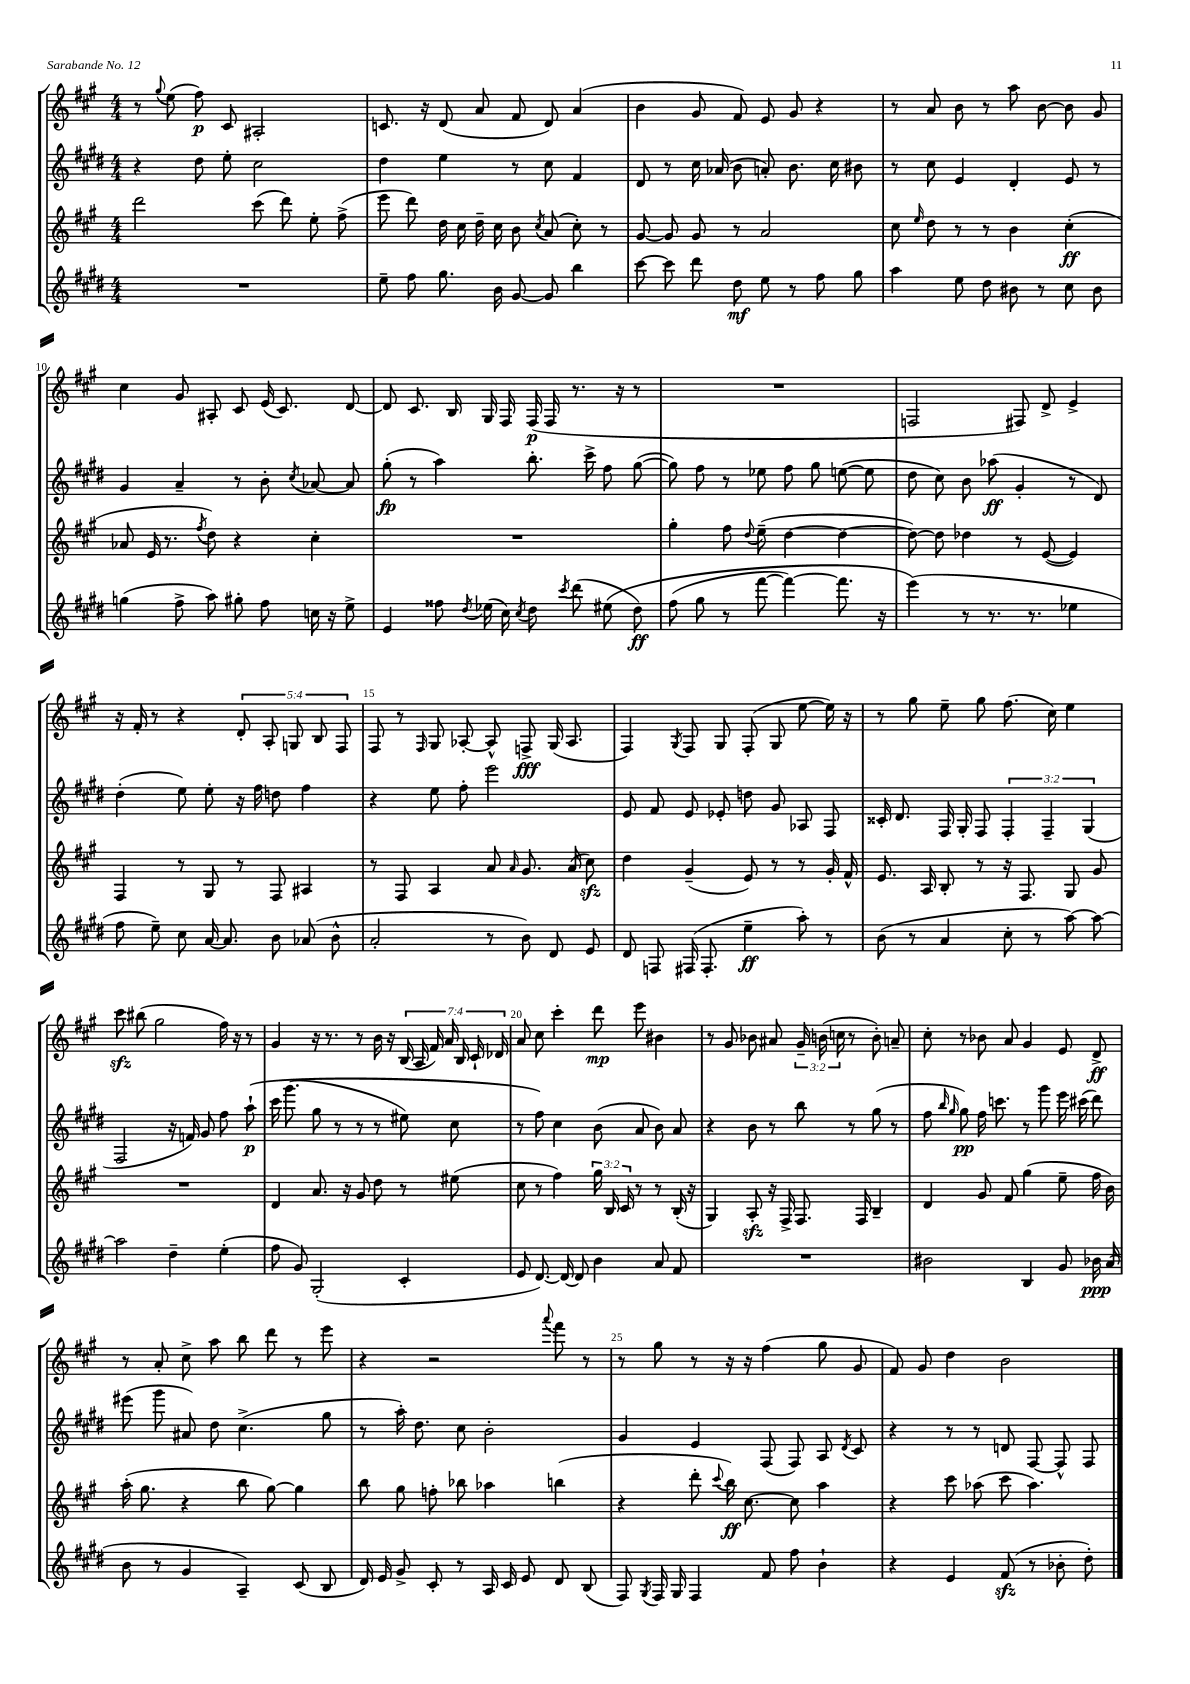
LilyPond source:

<<
\new StaffGroup <<
\new Staff = "s0" {
    \clef treble \key a \major \numericTimeSignature \time 4/4 \override Staff.TupletNumber.text = #tuplet-number::calc-fraction-text
    \autoBeamOff r8 \appoggiatura { gis''8 } e''8( fis''8\p) cis'8 ais2-. |
    c'8. r16 d'8( a'8 fis'8 d'8) a'4( |
    b'4 gis'8 fis'8) e'8 gis'8 r4 |
    r8 a'8 b'8 r8 a''8 b'8~ b'8 gis'8 |
    cis''4 gis'8 ais8-. cis'8 e'16( cis'8.) d'8~ |
    d'8 cis'8. b16 gis16 fis16 fis16\p( fis16 r8. r16 r8 |
    R1 |
    f2 fis8) d'8-> e'4-> |
    r16 fis'16-. r8 r4 \tuplet 5/4 { d'8-. a8-. g8 b8 fis8 } |
    fis8 r8 \grace { fis16 } gis8 aes8~-. aes8-^ f8->\fff gis16( aes8. |
    fis4) \acciaccatura { gis8 } fis8 gis8 fis8-.( gis8 e''8~ e''16) r16 |
    r8 gis''8 e''8-- gis''8 fis''8.( cis''16) e''4 |
    cis'''8\sfz bis''8( gis''2 fis''16) r16 r8 |
    gis'4 r16 r8. r8 b'16 r16 \tuplet 7/4 { b16( a16 fis'16) a'16 b16 cis'16-! des'16 } |
    a'8 cis''8 cis'''4-. d'''8\mp e'''8 bis'4 |
    r8 gis'8 bes'8 ais'8 \tuplet 3/2 { gis'16-- b'16( c''16 } r8 b'8-.) a'8-- |
    cis''8-. r8 bes'8 a'8 gis'4 e'8 d'8->\ff |
    r8 a'8-. cis''8-> a''8 b''8 d'''8 r8 e'''8 |
    r4 r2 \appoggiatura { a'''8 } fis'''8 r8 |
    r8 gis''8 r8 r16 r16 fis''4( gis''8 gis'8 |
    fis'8) gis'8 d''4 b'2 \bar "|." |
}
\new Staff = "s1" {
    \clef treble \key e \major \numericTimeSignature \time 4/4 \override Staff.TupletNumber.text = #tuplet-number::calc-fraction-text
    \autoBeamOff r4 dis''8 e''8-. cis''2 |
    dis''4 e''4 r8 cis''8 fis'4 |
    dis'8 r8 cis''16 aes'16( b'8 a'8-.) b'8. cis''16 bis'8 |
    r8 cis''8 e'4 dis'4-. e'8 r8 |
    gis'4 a'4-- r8 b'8-. \acciaccatura { cis''8 } aes'8~ aes'8 |
    gis''8-.\fp( r8 a''4) b''8.-. cis'''16-> fis''8 gis''8~( |
    gis''8) fis''8 r8 ees''8 fis''8 gis''8 e''8~( e''8 |
    dis''8 cis''8) b'8 aes''8\ff( gis'4-. r8 dis'8) |
    dis''4-.( e''8) e''8-. r16 fis''16 d''8 fis''4 |
    r4 e''8 fis''8-. e'''2 |
    e'8 fis'8 e'8 ees'8-. d''8 gis'8 aes8 fis8 |
    cisis'16-. dis'8. fis16 gis16-. fis8 \tuplet 3/2 { fis4-. fis4-- gis4( } |
    fis2 r16 f'16) gis'8 fis''8 a''8-!\p\( |
    cis'''16 gis'''8.( gis''8 r8 r8 r8 eis''8) cis''8 |
    r8 fis''8\) cis''4 b'8( a'8 b'8) a'8 |
    r4 b'8 r8 b''8 r8 gis''8( r8 |
    fis''8 \grace { b''16 gis''16 } gis''8\pp) fis''16 c'''8. r8 gis'''8 e'''16 cis'''16( dis'''8) |
    eis'''8( gis'''8 ais'8) dis''8 cis''4.->( gis''8 |
    r8 a''16-.) dis''8. cis''8 b'2-. |
    gis'4 e'4 fis8( fis8) a8 \acciaccatura { dis'8 } cis'8 |
    r4 r8 r8 d'8 fis8~ fis8-^ fis8 \bar "|." |
}
\new Staff = "s2" {
    \clef treble \key a \major \numericTimeSignature \time 4/4 \override Staff.TupletNumber.text = #tuplet-number::calc-fraction-text
    \autoBeamOff d'''2 cis'''8( d'''8) e''8-. fis''8->( |
    e'''8 d'''8) d''16 cis''16 d''16-- cis''16 b'8 \acciaccatura { cis''8 } a'8( cis''8-.) r8 |
    gis'8~ gis'8 gis'8 r8 a'2 |
    cis''8 \grace { e''16 } d''8 r8 r8 b'4 cis''4-.\ff( |
    aes'8 e'16 r8. \acciaccatura { fis''8 } d''8) r4 cis''4-. |
    R1 |
    gis''4-. fis''8 \appoggiatura { d''8 } e''8--( d''4~ d''4~ |
    d''8~) d''8 des''4 r8 e'8~( e'4) |
    fis4 r8 gis8 r8 fis8 ais4 |
    r8 fis8 a4 a'8 \grace { a'16 } gis'8. a'16( cis''8\sfz) |
    d''4 gis'4--( e'8) r8 r8 gis'16-. fis'16-^ |
    e'8. a16 b8-. r8 r16 fis8. gis8 gis'8 |
    R1 |
    d'4 a'8. r16 gis'8 d''8 r8 eis''8( |
    cis''8 r8 fis''4) \tuplet 3/2 { gis''16 b16 cis'16 } r8 r8 b16-.( r16 |
    gis4) a8-.\sfz r16 fis16-> fis8. fis16 b4-- |
    d'4 gis'8 fis'8 gis''4( e''8-- fis''16 b'16) |
    a''16-.( gis''8. r4 b''8 gis''8~) gis''4 |
    b''8 gis''8 f''8-. bes''8 aes''4 b''4( |
    r4 d'''8-. \appoggiatura { cis'''8 } b''16\ff) cis''8.~ cis''8 a''4 |
    r4 cis'''8 aes''8( cis'''8 aes''4.) \bar "|." |
}
\new Staff = "s3" {
    \clef treble \key e \major \numericTimeSignature \time 4/4
    \autoBeamOff R1 |
    e''8-- fis''8 gis''8. b'16 gis'8~ gis'8 b''4 |
    cis'''8~ cis'''8 dis'''8 dis''8\mf e''8 r8 fis''8 gis''8 |
    a''4 e''8 dis''8 bis'8 r8 cis''8 bis'8 |
    g''4( fis''8-> a''8) gis''8-. fis''8 c''16 r16 e''8-> |
    e'4 fisis''8 \acciaccatura { dis''8 } ees''16( cis''16) \acciaccatura { cis''8 } dis''8 \acciaccatura { cis'''8 } dis'''8( eis''8\( dis''8\ff) |
    fis''8( gis''8 r8 fis'''8~ fis'''4~) fis'''8. r16 |
    e'''4(\) r8 r8. r8. ees''4 |
    fis''8 e''8--) cis''8 a'16~ a'8. b'8 aes'8( b'8-^ |
    a'2-. r8 b'8) dis'8 e'8 |
    dis'8 f8 fis16( fis8.-. e''4--\ff a''8-.) r8 |
    b'8( r8 a'4 cis''8-. r8 a''8~) a''8~ |
    a''2 dis''4-- e''4-.( |
    fis''8 gis'8) gis2-.( cis'4-. |
    e'8 dis'8.~) dis'16~ dis'8 b'4 a'8 fis'8 |
    R1 |
    bis'2 b4 gis'8 bes'16\ppp a'16( |
    b'8 r8 gis'4 a4--) cis'8( b8 |
    dis'16) e'16 gis'8-> cis'8-. r8 a16 cis'16 e'8 dis'8 b8( |
    fis8) \acciaccatura { gis8 } fis16 gis16 fis4 fis'8 fis''8 b'4-! |
    r4 e'4 fis'8\sfz( r8 bes'8-. dis''8-.) \bar "|." |
}
>>
>>
\layout { \context { \Score currentBarNumber = #6 \override BarNumber.break-visibility = ##(#f #t #t) barNumberVisibility = #(every-nth-bar-number-visible 5) } }
